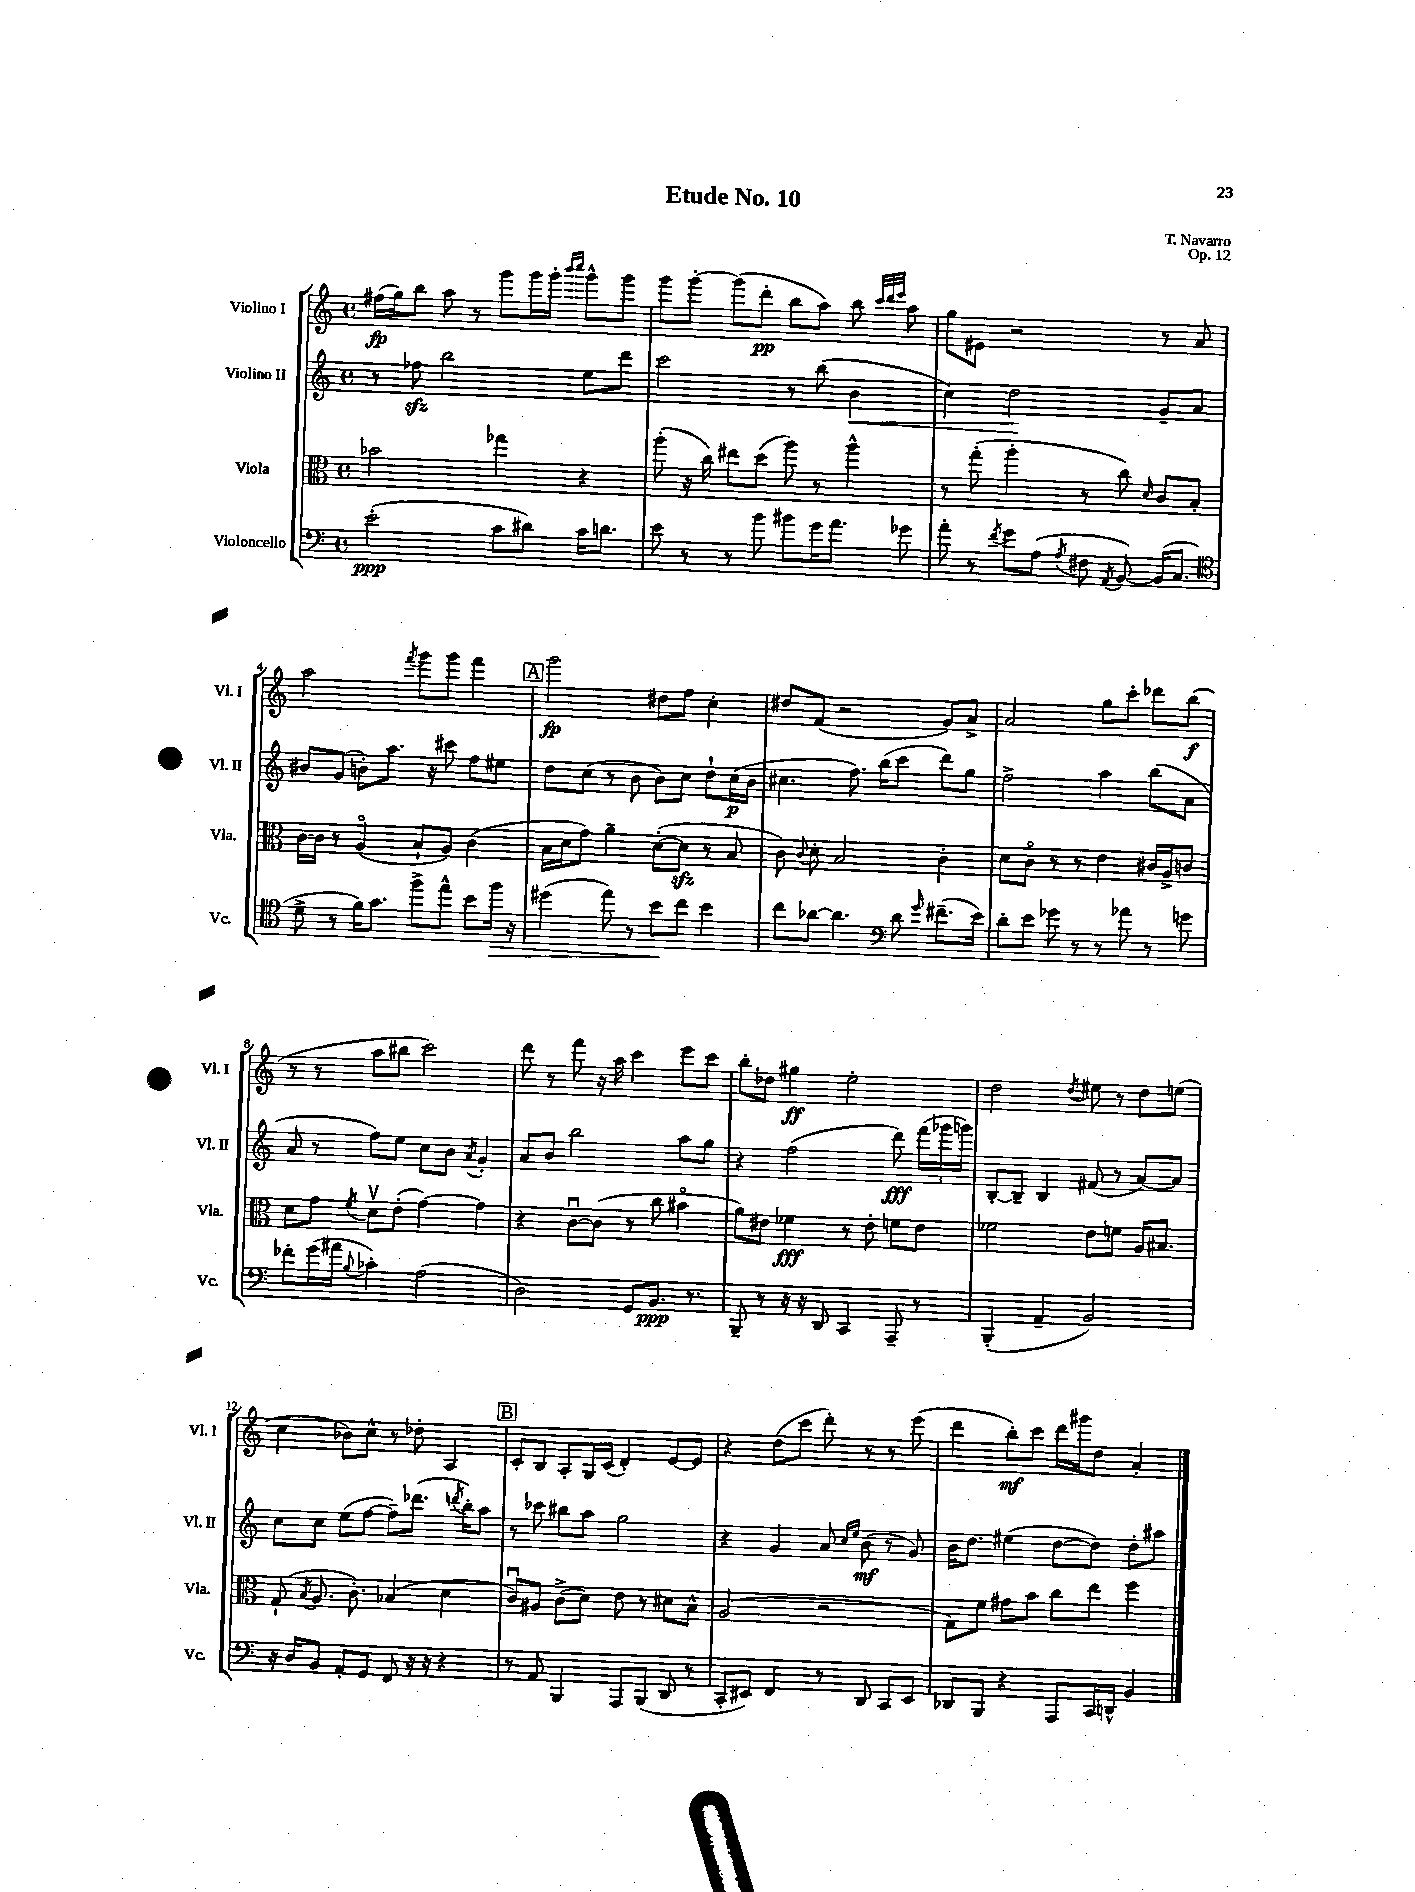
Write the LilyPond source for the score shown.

\header { title = "Etude No. 10" composer = "T. Navarro" opus = "Op. 12" }
<<
\new StaffGroup <<
\new Staff = "s0" \with { instrumentName = "Violino I" shortInstrumentName = "Vl. I" } {
    \clef treble \key c \major \defaultTimeSignature \time 4/4
    \autoBeamOff fis''16[\fp( g''16) b''8] a''8 r8 g'''8[ g'''16 g'''16]-. \grace { b'''16[ c''''16] } g'''8[-^ g'''8] |
    g'''8[ g'''8]~-. g'''8[( d'''8]-.\pp b''8[ a''8]) b''8 \grace { c'''32[ d'''32 e'''32] } a''8 |
    g''8[ eis'8] r2 r8 a'8 |
    a''2 \acciaccatura { f'''8 } g'''8[ g'''8] f'''4 |
    \mark \markup { \box "A" } g'''2\fp dis''8[ f''8] c''4-. |
    dis''8[ f'8]( r2 g'8[) a'8]-> |
    a'2 g''8[ c'''8]-. des'''8[ b''8]\f( |
    r8 r8 a''8[ bis''8] c'''2) |
    d'''8 r8 f'''8 r16 a''16 c'''4 e'''8[ c'''8] |
    b''8[-. des''8] gis''4\ff e''2-. |
    d''2 \acciaccatura { d''8 } eis''8 r8 d''8[ e''8]( |
    c''4 bes'8[) c''8]-^ r8 des''8-. a4 |
    \mark \markup { \box "B" } c'8[-. b8] a8[-. g16 c'16]( d'4-.) e'8[~ e'8] |
    r4 d''8[( c'''8] d'''8-.) r8 r8 e'''8( |
    d'''4 b''8[-.\mf) c'''8] d'''16[ gis'''16 d''8] a'4-. \bar "|." |
}
\new Staff = "s1" \with { instrumentName = "Violino II" shortInstrumentName = "Vl. II" } {
    \clef treble \key c \major \defaultTimeSignature \time 4/4
    \autoBeamOff r8 fes''8\sfz b''2 e''8[ d'''8] |
    c'''2 r8 b''8( b'4\< |
    c''4) d''2\! g'8[-- a'8] |
    bis'8[ g'8]( b'8[-.) a''8.] r16 cis'''8 f''8[ eis''8] |
    \mark \markup { \box "A" } d''8[ c''8]( r8 b'8 b'8[) c''8] d''8[-! c''16\p( b'16] |
    cis''4. f''8.) b''16[( c'''8] d'''8[) g''8] |
    f''2-> a''4 b''8[( a'8] |
    a'8 r8 f''8[) e''8] c''8[ b'8] \acciaccatura { a'8 } g'4-. |
    a'8[ b'8] b''2 a''8[ g''8] |
    r4 f''2( d'''8\fff) \tuplet 3/2 { f'''16[( ges'''16 g'''16]) } |
    b8[~-. b8]-- b4 fis'8( r8 a'8[~) a'8] |
    c''8[ c''8] e''8[( f''8]~ f''8[--) des'''8.]( \acciaccatura { d'''8 } b''16[-.) a''8] |
    \mark \markup { \box "B" } r8 ces'''8 bis''8[ a''8] g''2 |
    r4 g'4 a'8 \grace { c''16[ e''16] } b'8\mf( r8 g'8) |
    b'16[ d''8.] eis''4( d''8[~ d''8]) d''8[-. ais''8] \bar "|." |
}
\new Staff = "s2" \with { instrumentName = "Viola" shortInstrumentName = "Vla." } {
    \clef alto \key c \major \defaultTimeSignature \time 4/4
    \autoBeamOff bes'2 ges''4 r4 |
    a''8-.( r16 c''16) eis''8[ d''8]( a''8) r8 a''4-^ |
    r8 g''8-.( a''4-. r8 c''8) \grace { d'16 } c'8[ b8]-. |
    c'16[~ c'16] r8 a4\flageolet( b8[-! a8]) c'4( |
    \mark \markup { \box "A" } b16[ d'16 g'8]) a'4-- d'8[~-.( d'8]\sfz r8 b8 |
    c'8) \appoggiatura { c'8 } d'8-. b2 c'4-. |
    d'8[ c'8]\flageolet r8 r8 e'4 cis'16[ a16-> c'8] |
    d'8[ g'8] \acciaccatura { f'8 } d'8[\upbow e'8]-.( g'4~) g'4 |
    r4 c'8[~\downbow c'8]( r8 c''8 bis'4\flageolet |
    a'8[) eis'8] fes'4\fff r8 eis'8-. f'8[ eis'8] |
    fes'2 e'8[ f'8] a16[ bis8.] |
    g8-!( \acciaccatura { b8 } a8. c'8.-.) bes4( d'4 |
    \mark \markup { \box "B" } c'8[\downbow) ais8] c'8[->( d'8]) e'8 r8 dis'8[ b8]-^ |
    a2( r2 |
    g8[) f'8] gis'8[ b'8] c''8[ e''8] f''4 \bar "|." |
}
\new Staff = "s3" \with { instrumentName = "Violoncello" shortInstrumentName = "Vc." } {
    \clef bass \key c \major \defaultTimeSignature \time 4/4
    \autoBeamOff e'2-.\ppp( c'8[ dis'8]) c'16[ d'8.] |
    e'8 r8 r8 b'8 bis'8[ g'16 a'8.] ges'8 |
    a'8-. r8 \acciaccatura { f'8 } g'8[ a8]( \acciaccatura { a8 } fis8 \acciaccatura { a,8 } b,8~) b,16[( c8.] |
    \clef tenor d'8-> r8 f'16[) g'8.] f''8[-> e''8]-^ b'8[ f''16]\> r16 |
    \mark \markup { \box "A" } dis''4( e''8) r8 b'8[\! c''8] b'4 |
    c''8[ aes'8]~ aes'4. \clef bass d'8 \grace { g'16 } fis'8.[--( e'16]) |
    d'8[-. e'8] ges'8 r8 r8 aes'8 r8 g'8 |
    fes'8[-. g'16( ais'16] \appoggiatura { b8 } ces'4-.) a2( |
    d2) g,8[ b,8.]\ppp r8. |
    b,,8-- r8 r16 r16 d,8 c,4 a,,8-- r8 |
    b,,4-.( a,4-- b,2) |
    r16 d16[ b,8] a,8[-. g,8] f,8 r16 r16 r4 |
    \mark \markup { \box "B" } r8 a,8 b,,4 a,,8[ b,,8]( d,8 r8 |
    c,8[-. eis,8]) f,4 r8 d,8 c,8[ eis,8] |
    des,8[ b,,8] r4 a,,8[ c,16 d,16]-^ b,4 \bar "|." |
}
>>
>>
